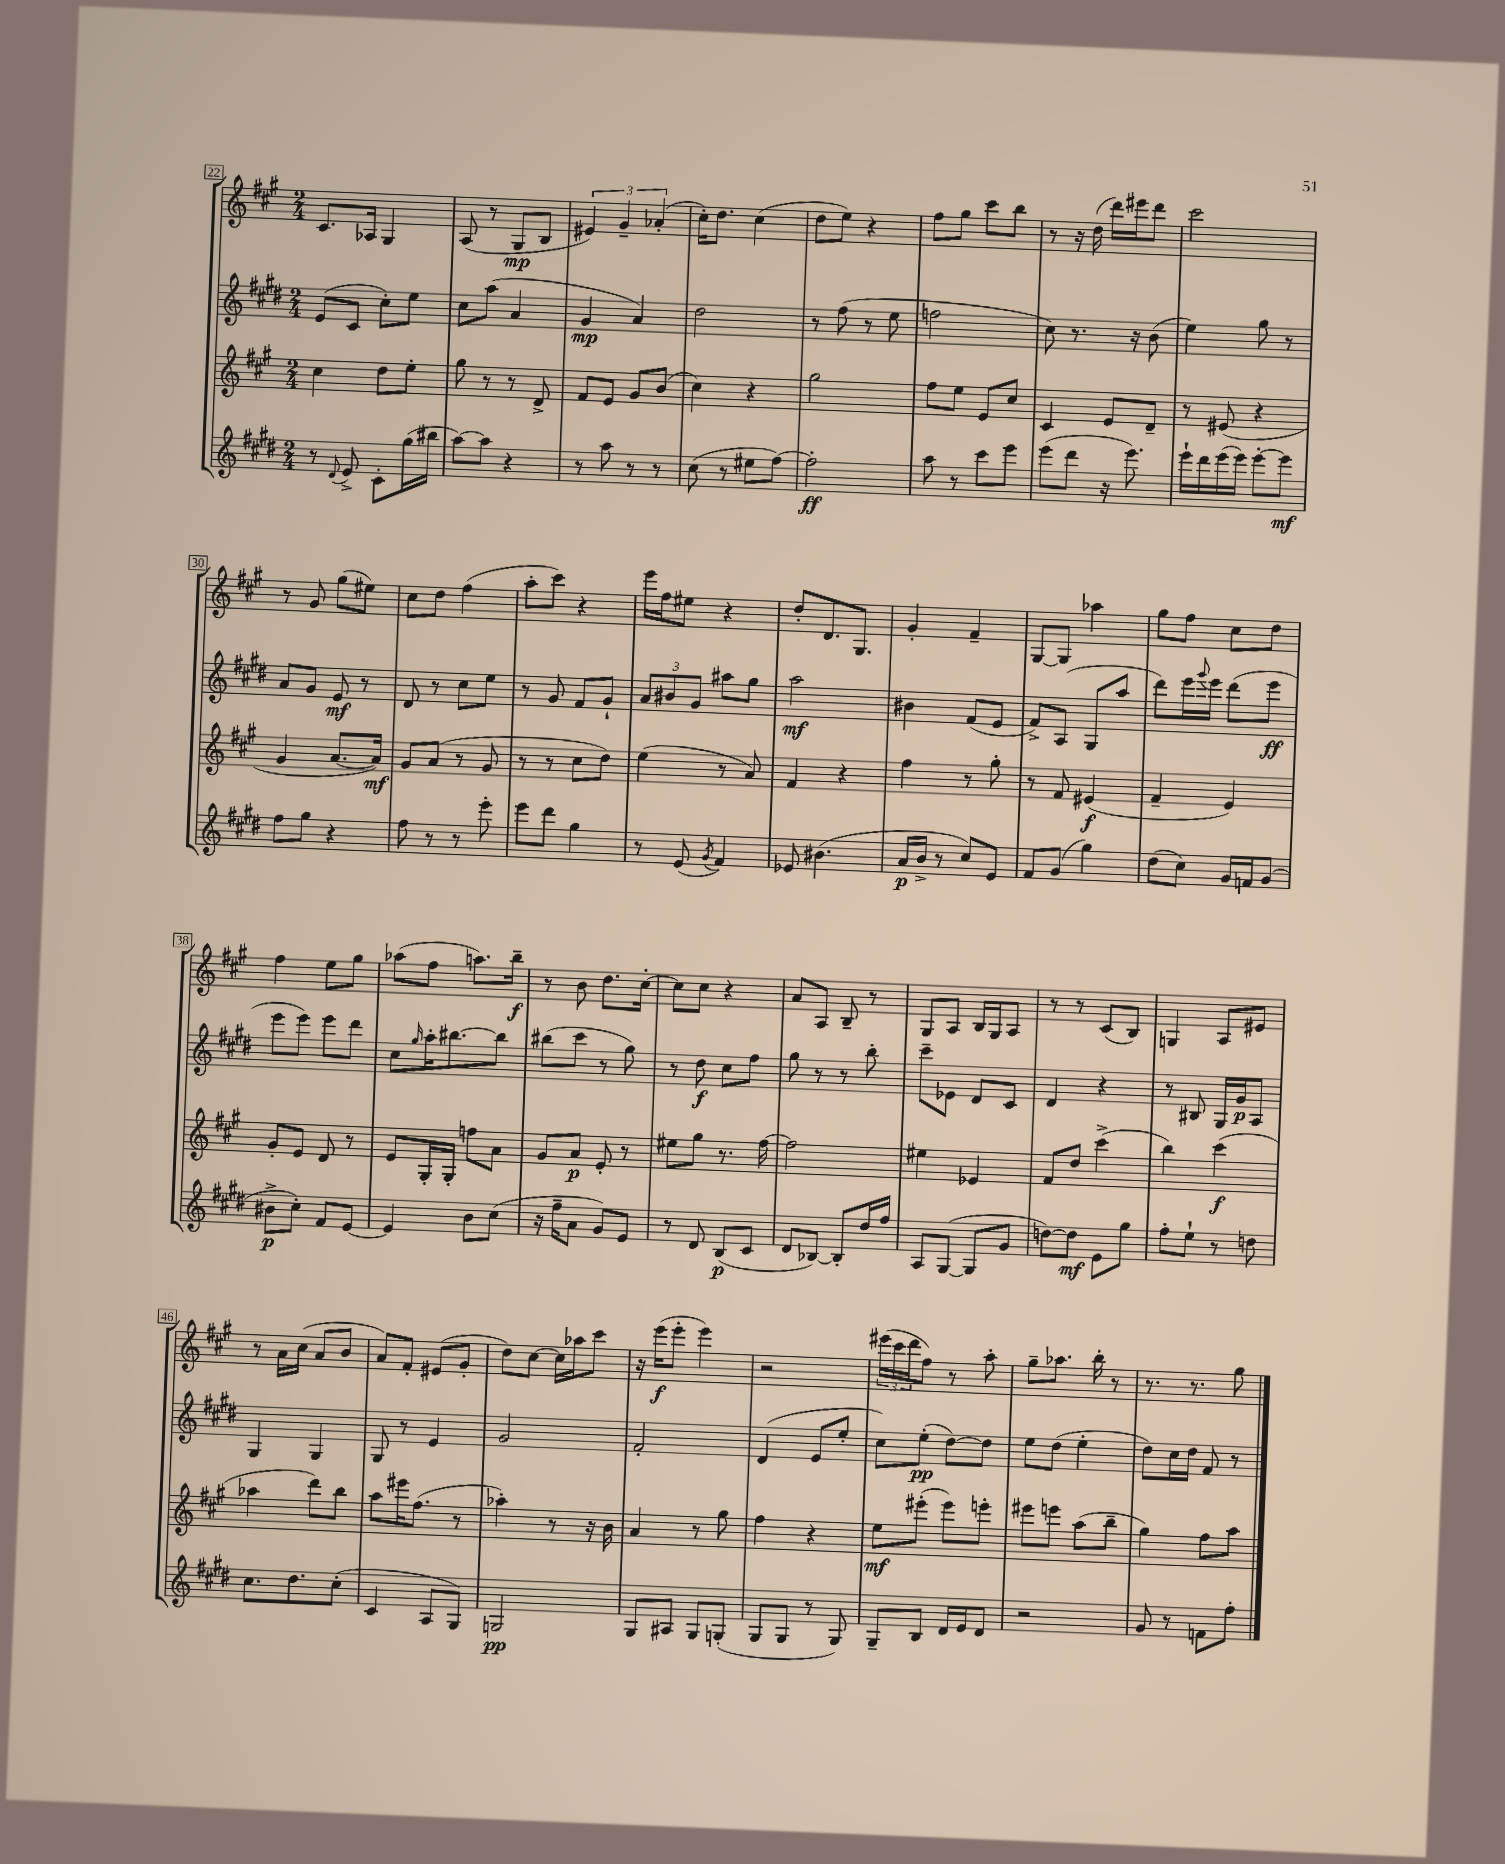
<<
\new StaffGroup <<
\new Staff = "s0" {
    \clef treble \key a \major \numericTimeSignature \time 2/4
    cis'8. aes16 gis4 |
    a8( r8 gis8\mp b8 |
    \tuplet 3/2 { eis'4) gis'4-- aes'4-.( } |
    cis''16-.) d''8. cis''4( |
    d''8 e''8) r4 |
    fis''8 gis''8 cis'''8 b''8 |
    r8 r16 d''16( d'''16) eis'''16 d'''8 |
    cis'''2 |
    r8 gis'8 gis''8( eis''8) |
    cis''8 d''8 fis''4( |
    a''8-. cis'''8) r4 |
    e'''16 fis''16 eis''8 r4 |
    d''8-. d'8. gis8. |
    gis'4-. fis'4-- |
    gis8~ gis8 aes''4 |
    gis''8 fis''8 cis''8 d''8 |
    fis''4 e''8 gis''8 |
    aes''8( fis''8 a''8.) b''16--\f |
    r8 b'8 d''8. cis''16~-. |
    cis''8 cis''8 r4 |
    a'8 a8 b8-- r8 |
    gis8 a8 b16 gis16 a8 |
    r8 r8 cis'8( b8) |
    g4 a8 eis'8 |
    r8 a'16 cis''16( a'8 b'8 |
    a'8) fis'8-. eis'8( gis'8-. |
    d''8) cis''8~ cis''16 aes''16 cis'''8 |
    r16 e'''16\f( e'''8-. e'''4) |
    r2 |
    \tuplet 3/2 { eis'''16( cis'''16 d'''16 } fis''8) r8 a''8-. |
    gis''8-- aes''8. b''16-. r8 |
    r8. r8. gis''8 \bar "|." |
}
\new Staff = "s1" {
    \clef treble \key e \major \numericTimeSignature \time 2/4
    e'8( cis'8 cis''8-.) e''8 |
    cis''8 a''8( a'4 |
    gis'4\mp a'4) |
    dis''2 |
    r8 fis''8( r8 e''8 |
    f''2 |
    cis''8) r8. r16 b'8( |
    e''4) gis''8 r8 |
    a'8 gis'8 e'8\mf r8 |
    dis'8 r8 cis''8 e''8 |
    r8 gis'8 fis'8 gis'8-! |
    \tuplet 3/2 { a'8 bis'8 gis'8 } ais''8 gis''8 |
    a''2\mf |
    bis'4 fis'8( e'8 |
    fis'8->) a8( gis8 a''8 |
    dis'''8) e'''16 \appoggiatura { gis'''8 } e'''16 dis'''8( e'''8\ff |
    e'''8 e'''8) e'''8 dis'''8 |
    cis''8 \grace { gis''16 } a''16-. bis''8.~ bis''8 |
    bis''8( cis'''8 r8 gis''8) |
    r8 dis''8\f cis''8 fis''8 |
    gis''8 r8 r8 b''8-. |
    cis'''8-- ees'8 dis'8 cis'8 |
    dis'4 r4 |
    r8 bis8 gis16 gis'16\p a8 |
    gis4 gis4 |
    gis8 r8 e'4 |
    gis'2 |
    fis'2-. |
    dis'4( e'8 e''8-. |
    cis''8) e''8-.\pp( dis''8~) dis''8 |
    e''8 dis''8( e''4-. |
    dis''8) cis''16 dis''16 fis'8 r8 \bar "|." |
}
\new Staff = "s2" {
    \clef treble \key a \major \numericTimeSignature \time 2/4
    cis''4 d''8 e''8-. |
    gis''8 r8 r8 d'8-> |
    fis'8 e'8 gis'8 b'8( |
    cis''4) r4 |
    gis''2 |
    fis''8 e''8 e'8 cis''8 |
    cis'4 e'8 d'8-- |
    r8 eis'8( r4 |
    gis'4 a'8.~ a'16\mf) |
    gis'8 a'8( r8 gis'8 |
    r8 r8 cis''8 d''8) |
    e''4( r8 a'8) |
    fis'4 r4 |
    fis''4 r8 gis''8-. |
    r8 fis'8 eis'4\f( |
    fis'4-- e'4) |
    gis'8-. e'8 d'8 r8 |
    e'8 gis16-. gis16-. f''8 a'8 |
    gis'8 a'8\p e'8-. r8 |
    eis''8 gis''8 r8. fis''16~ |
    fis''2 |
    eis''4 ees'4 |
    fis'8 d''8 cis'''4->( |
    b''4) cis'''4\f( |
    aes''4 d'''8) b''8 |
    a''8 eis'''16 fis''8.( r8 |
    aes''4-.) r8 r16 b'16 |
    a'4 r8 gis''8 |
    fis''4 r4 |
    e''8\mf eis'''8-.( eis'''8) e'''8-. |
    eis'''8 e'''8 a''8( b''8-- |
    gis''4) fis''8 a''8 \bar "|." |
}
\new Staff = "s3" {
    \clef treble \key e \major \numericTimeSignature \time 2/4
    r8 \appoggiatura { dis'8 } e'8-> cis'8-. gis''16( bis''16 |
    a''8~) a''8 r4 |
    r8 a''8 r8 r8 |
    cis''8( r8 eis''8 fis''8~) |
    fis''2-.\ff |
    a''8 r8 cis'''8 e'''8 |
    e'''8( dis'''8 r16 e'''8.) |
    e'''16-! dis'''16 e'''16( e'''16) e'''8~-. e'''8\mf |
    fis''8 gis''8 r4 |
    fis''8 r8 r8 e'''8-. |
    e'''8 dis'''8 gis''4 |
    r8 e'8( \acciaccatura { gis'8 } fis'4) |
    ees'8 bis'4.( |
    a'16\p b'16-> r8 cis''8) e'8 |
    fis'8 gis'8( gis''4) |
    dis''8( cis''8) gis'16 f'16 gis'8( |
    bis'8->\p cis''8-.) fis'8 e'8~ |
    e'4 b'8 cis''8( |
    r16 fis''16-- a'8 gis'8) e'8 |
    r8 dis'8 b8\p( cis'8 |
    dis'8 bes8~) bes8-. dis''16 fis''16 |
    a8 gis8~( gis8 gis'8 |
    d''8~) d''8\mf e'8 gis''8 |
    fis''8-. e''8-! r8 d''8 |
    cis''8. dis''8. cis''8-.( |
    cis'4 a8 gis8) |
    g2\pp |
    gis8 ais8 gis8 g8-.( |
    gis8 gis8 r8 gis8) |
    gis8-- b8 dis'16 e'16 dis'8 |
    r2 |
    gis'8 r8 f'8 fis''8-. \bar "|." |
}
>>
>>
\layout { \context { \Score currentBarNumber = #22 \override BarNumber.stencil = #(make-stencil-boxer 0.1 0.3 ly:text-interface::print) } }
